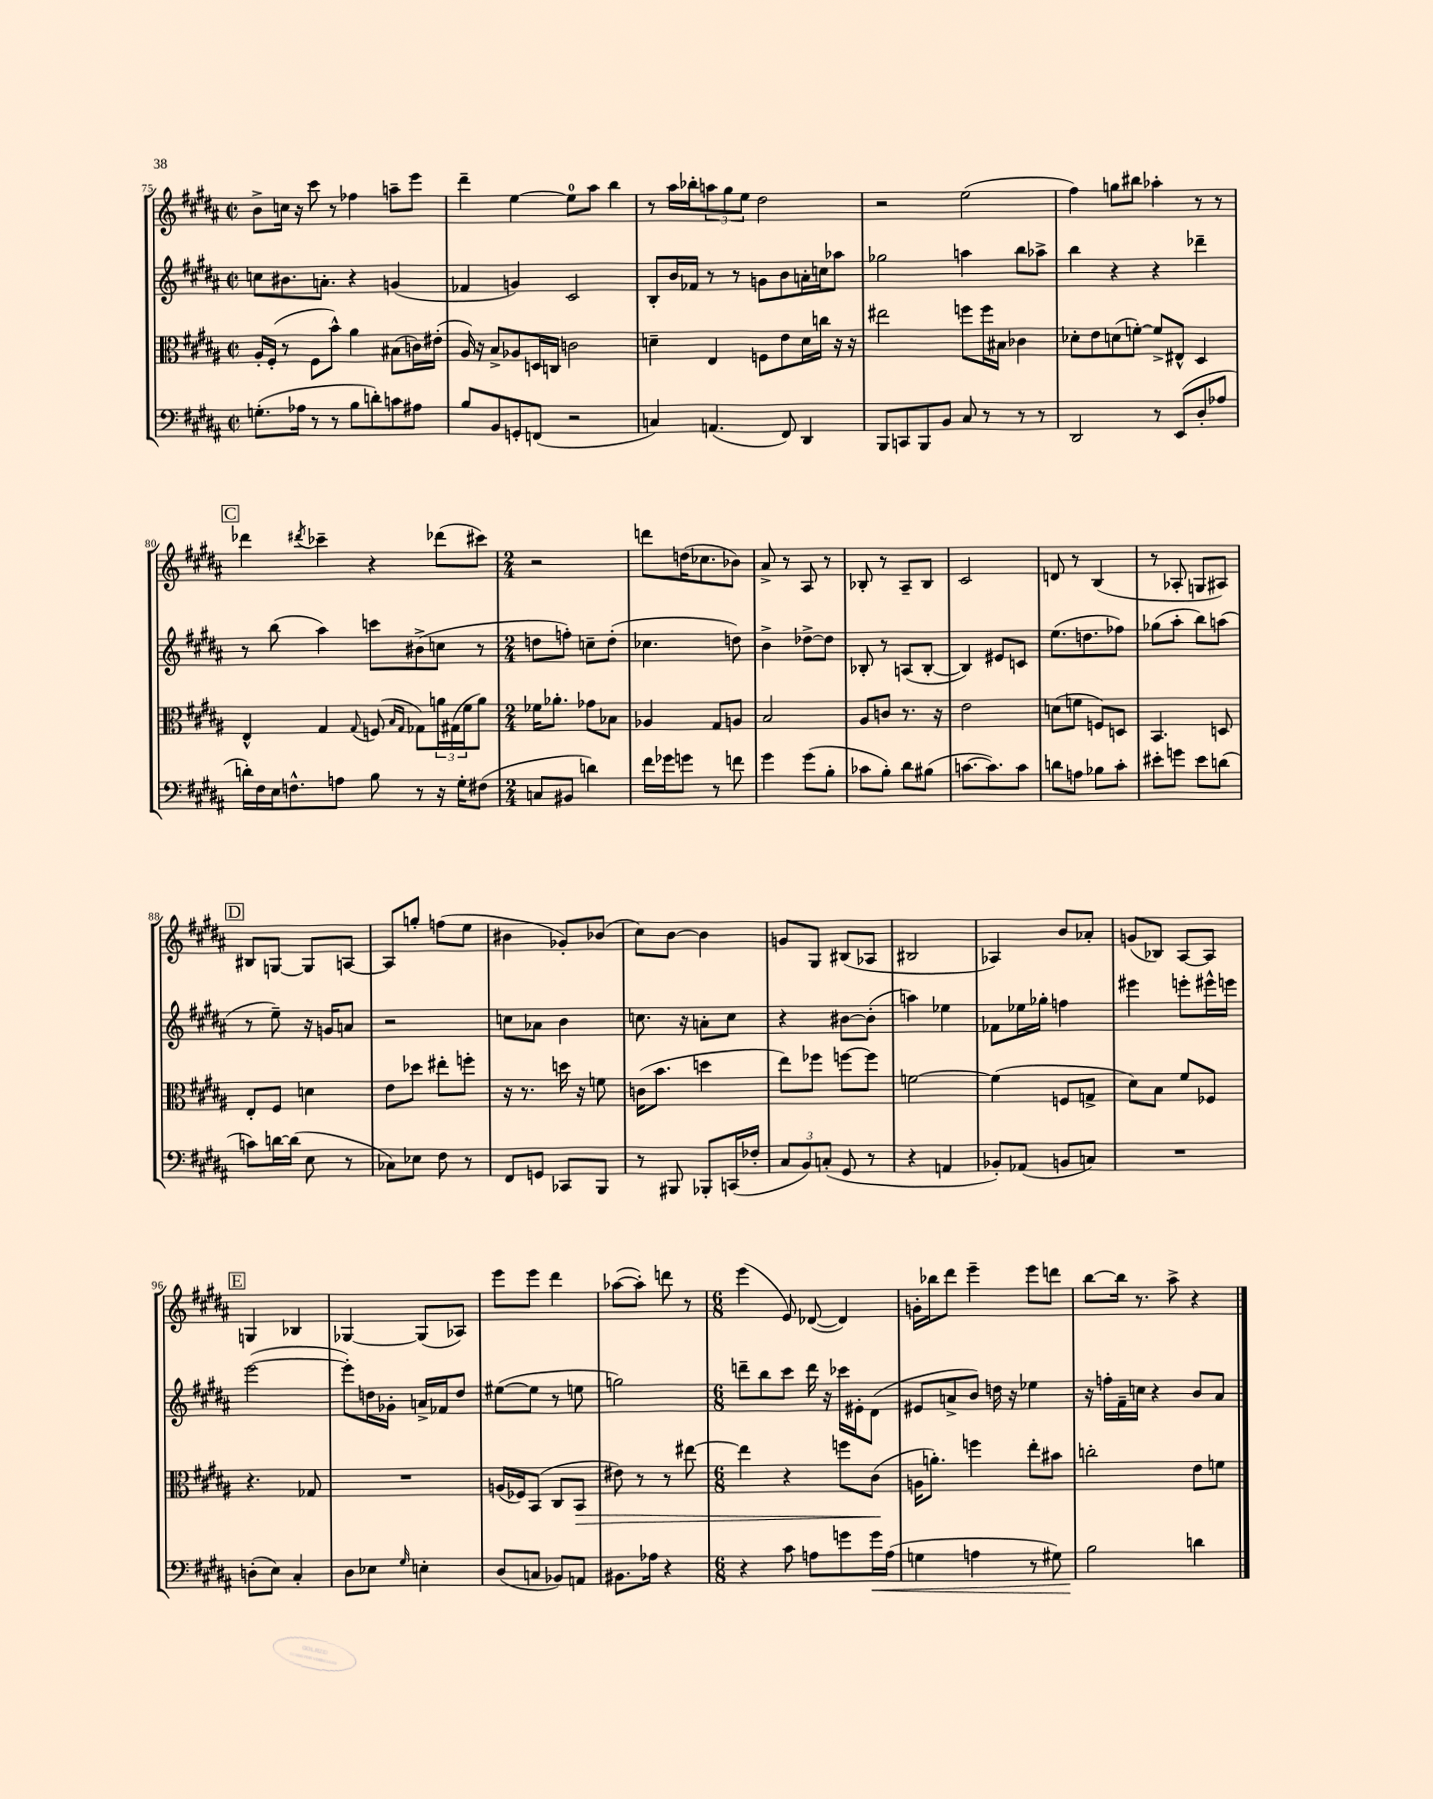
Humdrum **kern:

**kern	**kern	**kern	**kern
*staff4	*staff3	*staff2	*staff1
*clefF4	*clefC3	*clefG2	*clefG2
*k[f#c#g#d#a#]	*k[f#c#g#d#a#]	*k[f#c#g#d#a#]	*k[f#c#g#d#a#]
*M2/2	*M2/2	*M2/2	*M2/2
*met(c|)	*met(c|)	*met(c|)	*met(c|)
(8.G'\L	16A#'/LL	8cc\L	8b^\L
.	(16F#'/JJ	.	.
.	8r	8.b#\	16cc\Jk
16A-\Jk	.	.	16r
8r	8F#\L	.	8ccc#\
.	.	8.a'\J	.
8r	8b^^\J)	.	8r
8B\L	4a#\	4r	4ff-\
8d'\)	.	.	.
8c\	(8B#\L	(4g/	8aa~\L
8A#\J	16c\L)	.	8eee\J
.	(16e#'\JJ	.	.
=	=	=	=
8B/L	16A#/)	4f-/	4ddd#~\
.	16r	.	.
8BB/	8B^/L	.	.
8GG'/	8A-/	4g/)	[4ee\
(8FF/J	16D/L	.	.
.	16C/JJ	.	.
2r	2c\	2c#/	8ee\]L
.	.	.	8aa#\J
.	.	.	4bb\
=	=	=	=
4C/)	4d~\	8B'/L	8r
.	.	16b/L	16aa#\LL
.	.	16f-/JJ	16bb-'\J
(4.AA/	4E/	8r	12aa\
.	.	.	12gg#\
.	.	8r	.
.	.	.	12ee\J
.	8F\L	8g\L	2dd#\
8FF#/)	8e\	8b\	.
4DD#/	16d\L	16a'\L	.
.	16cc\JJ	16cc\J	.
.	16r	8aa-\J	.
.	16r	.	.
=	=	=	=
8BBB/L	2ee#\	2gg-\	2r
8CC/	.	.	.
8BBB/	.	.	.
8BB/J	.	.	.
8C#/	8ff\L	4aa\	(2ee\
8r	16ff\L	.	.
.	16B#\JJ	.	.
8r	4c-\	8bb\L	.
8r	.	8aa-^\J	.
=	=	=	=
2DD#/	8d-'\L	4bb\	4ff#\)
.	8e\	.	.
.	(8d\	4r	8gg\L
.	[8f'\J)	.	8bb#\J
8r	8f^/]L	4r	4aa-'\
(8EE/L	8E#^^/J	.	.
8D#'/	4D#/	4ddd-~\	8r
8A-/J	.	.	8r
=	=	=	=
16d'\LL)	4E^^/	8r	4ddd-\
16F#\	.	.	.
16E\J	.	(8bb\	.
8.F^^\	.	.	.
.	.	.	8qddd#/
.	4G#/	4aa#\)	4ccc-~\
8A\J	.	.	.
.	8qqG#/	.	.
8B\	(8F/	8ccc\L	4r
.	16qqB/LL	.	.
.	16qqG#/JJ	.	.
8r	8G-\L)	(8b#^\	.
16r	24a\L	8cc\J	(8ddd-\L
.	(24G#\	.	.
16G#'\LK	.	.	.
.	24f#\J	.	.
(8F#\J	8a\J)	8r	8ccc#\J)
=	=	=	=
*M2/4	*M2/4	*M2/4	*M2/4
8C/L	16f-\LK	8dd\L	2r
.	8.a-'\J	.	.
8BB#/J	.	8ff'\J)	.
4d\)	8g-\L	8cc~\L	.
.	8B-\J	(8dd'\J	.
=	=	=	=
16f#\LL	4A-/	4.cc-\	8ddd\L
16g-\J	.	.	.
8g\J	.	.	(16dd\K
.	.	.	8.cc-\
8r	8G#/L	.	.
8f\	8A/J	8dd\)	8b-\J)
=	=	=	=
4g#\	2B/	4b^\	8a#^/
.	.	.	8r
(8g#\L	.	[8dd-^\L	8A#/
8B'\J	.	8dd-\]J	8r
=	=	=	=
8c-\L	8A#/L	8B-'/	8B-'/
8B'\J)	8c/J	8r	8r
8d#\L	8.r	(8A/L	8A#~/L
(8B#\J	.	[8B-'/J	8B-/J
.	16r	.	.
=	=	=	=
[8.c\L	2e\	4B-/])	2c#/
8.c\])	.	.	.
.	.	8e#/L	.
8c\J	.	8c/J	.
=	=	=	=
8d\L	(8d\L	(8.ee\L	8d/
8A\J	8f\J	.	8r
.	.	8.dd\	.
8B-\L	8F/L)	.	(4B/
8c#'\J	8D/J	8ff-\J)	.
=	=	=	=
8e#'\L	4.BB/	(8gg-\L	8r
8g\J	.	8aa#'\J	8A-'/
8e#\L	.	8bb\L)	8G/L
(8d\J	8D/	(8aa\J	8A#/J)
=	=	=	=
8c\L)	8E'/L	8r	8B#/L
[16d\L	8F#/J	8ee~\)	[8G/J
(16d\]JJ	.	.	.
8E\	4d\	16r	8G/]L
.	.	16g/LK	.
8r	.	8a/J	[8A/J
=	=	=	=
8C-\L)	8e\L	2r	8A/]L
8E-\J	8dd-\J	.	8gg'/J
8F#\	8ee#'\L	.	(8ff\L
8r	8ff'\J	.	8ee\J
=	=	=	=
8FF#/L	16r	8cc\L	4b#\
.	8.r	.	.
8GG/J	.	8a-\J	.
8CC-/L	16dd\	4b\	8g-'/L)
.	16r	.	.
8BBB/J	8f\	.	(8b-/J
=	=	=	=
8r	(16c\LK	8.cc\	8cc#\L)
.	8.b\J	.	.
8BBB#/	.	.	[8b\J
.	.	16r	.
8BBB-'/L	4dd\	8a'\L	4b\]
(16CC/L	.	8cc\J	.
16F-'/JJ	.	.	.
=	=	=	=
12C#/L	8ee\L)	4r	8g/L
12BB/)	.	.	.
.	8ff-\J	.	8G#/J
(12C'/J	.	.	.
8GG#/	[8ff\L	[8b#\L	(8B#/L
8r	8ff\]J	(8b#'\]J	8A-/J
=	=	=	=
4r	[2f\	4aa\)	2B#/
4AA/	.	4ee-\	.
=	=	=	=
8BB-'/L)	(4f\]	8f-\L	4A-/)
(8AA-/J	.	16ee-\L	.
.	.	16gg-'\JJ	.
8BB/L	8F/L	4ff\	8b/L
8C/J)	8G^/J	.	8a-'/J
=	=	=	=
2r	8d#\L)	4eee#\	(8g/L
.	8B\J	.	8B-/J)
.	8f#/L	8eee'\L	[8A#/L
.	8F-/J	16eee#^^\L	8A#/]J
.	.	16eee\JJ	.
=	=	=	=
(8D'\L	4.r	([2eee\	4G/
8E\J)	.	.	.
4C#'/	.	.	4B-/
.	8G-/	.	.
=	=	=	=
8D#\L	2r	8eee'\]L)	[4G-/
8E-\J	.	16dd\L	.
.	.	16g-'\JJ	.
16qqG#/	.	.	.
4E'\	.	16a^/LL	(8G-/]L
.	.	16f-/J	.
.	.	8dd/J	8A-/J)
=	=	=	=
(8D#/L	(16A/LL	([8ee#\L	8eee\L
.	16F-/J)	.	.
8C/J	(8BB/J	8ee#\]J	8eee\J
8BB-/L)	8C#/L	8r	4ddd#\
8AA/J	8BB/J	8ee\	.
=	=	=	=
8.BB#\L	8e#\)	2gg\)	([8aa-\L
.	8r	.	8aa-'\]J)
16A-\Jk	.	.	.
4r	8r	.	8ddd\
.	[8ee#\	.	8r
=	=	=	=
*M6/8	*M6/8	*M6/8	*M6/8
4r	4ee#\]	8ddd~\L	(4eee\
.	.	8bb\	.
8c#\	4r	8ccc#\J	8e/)
8A\L	.	16ddd\	([8d-/
.	.	16r	.
8g\	8ff\L	16ccc-\LL	4d-/])
.	.	16e#'\J	.
16g\L	(8c#\J	(8d#\J	.
(16A\JJ	.	.	.
=	=	=	=
4G\	16A\LK	8e#/L	16g'\LL
.	8.a'\J)	.	16bb-\J
.	.	8a^/	8ddd#\J
4A\	4ff\	8b/J)	4eee~\
.	.	16dd\	.
.	.	16r	.
8r	8ee'\L	4ee-\	8eee\L
8G#\)	8b#\J	.	8ddd\J
=	=	=	=
2B\	2cc'\	16r	[8bb\L
.	.	16ff'\LL	.
.	.	16f#~\	16bb\]Jk
.	.	16cc\JJ	8.r
.	.	4r	.
.	.	.	8aa#^\
4d\	8e\L	8b/L	4r
.	8f\J	8a#/J	.
==	==	==	==
*-	*-	*-	*-
